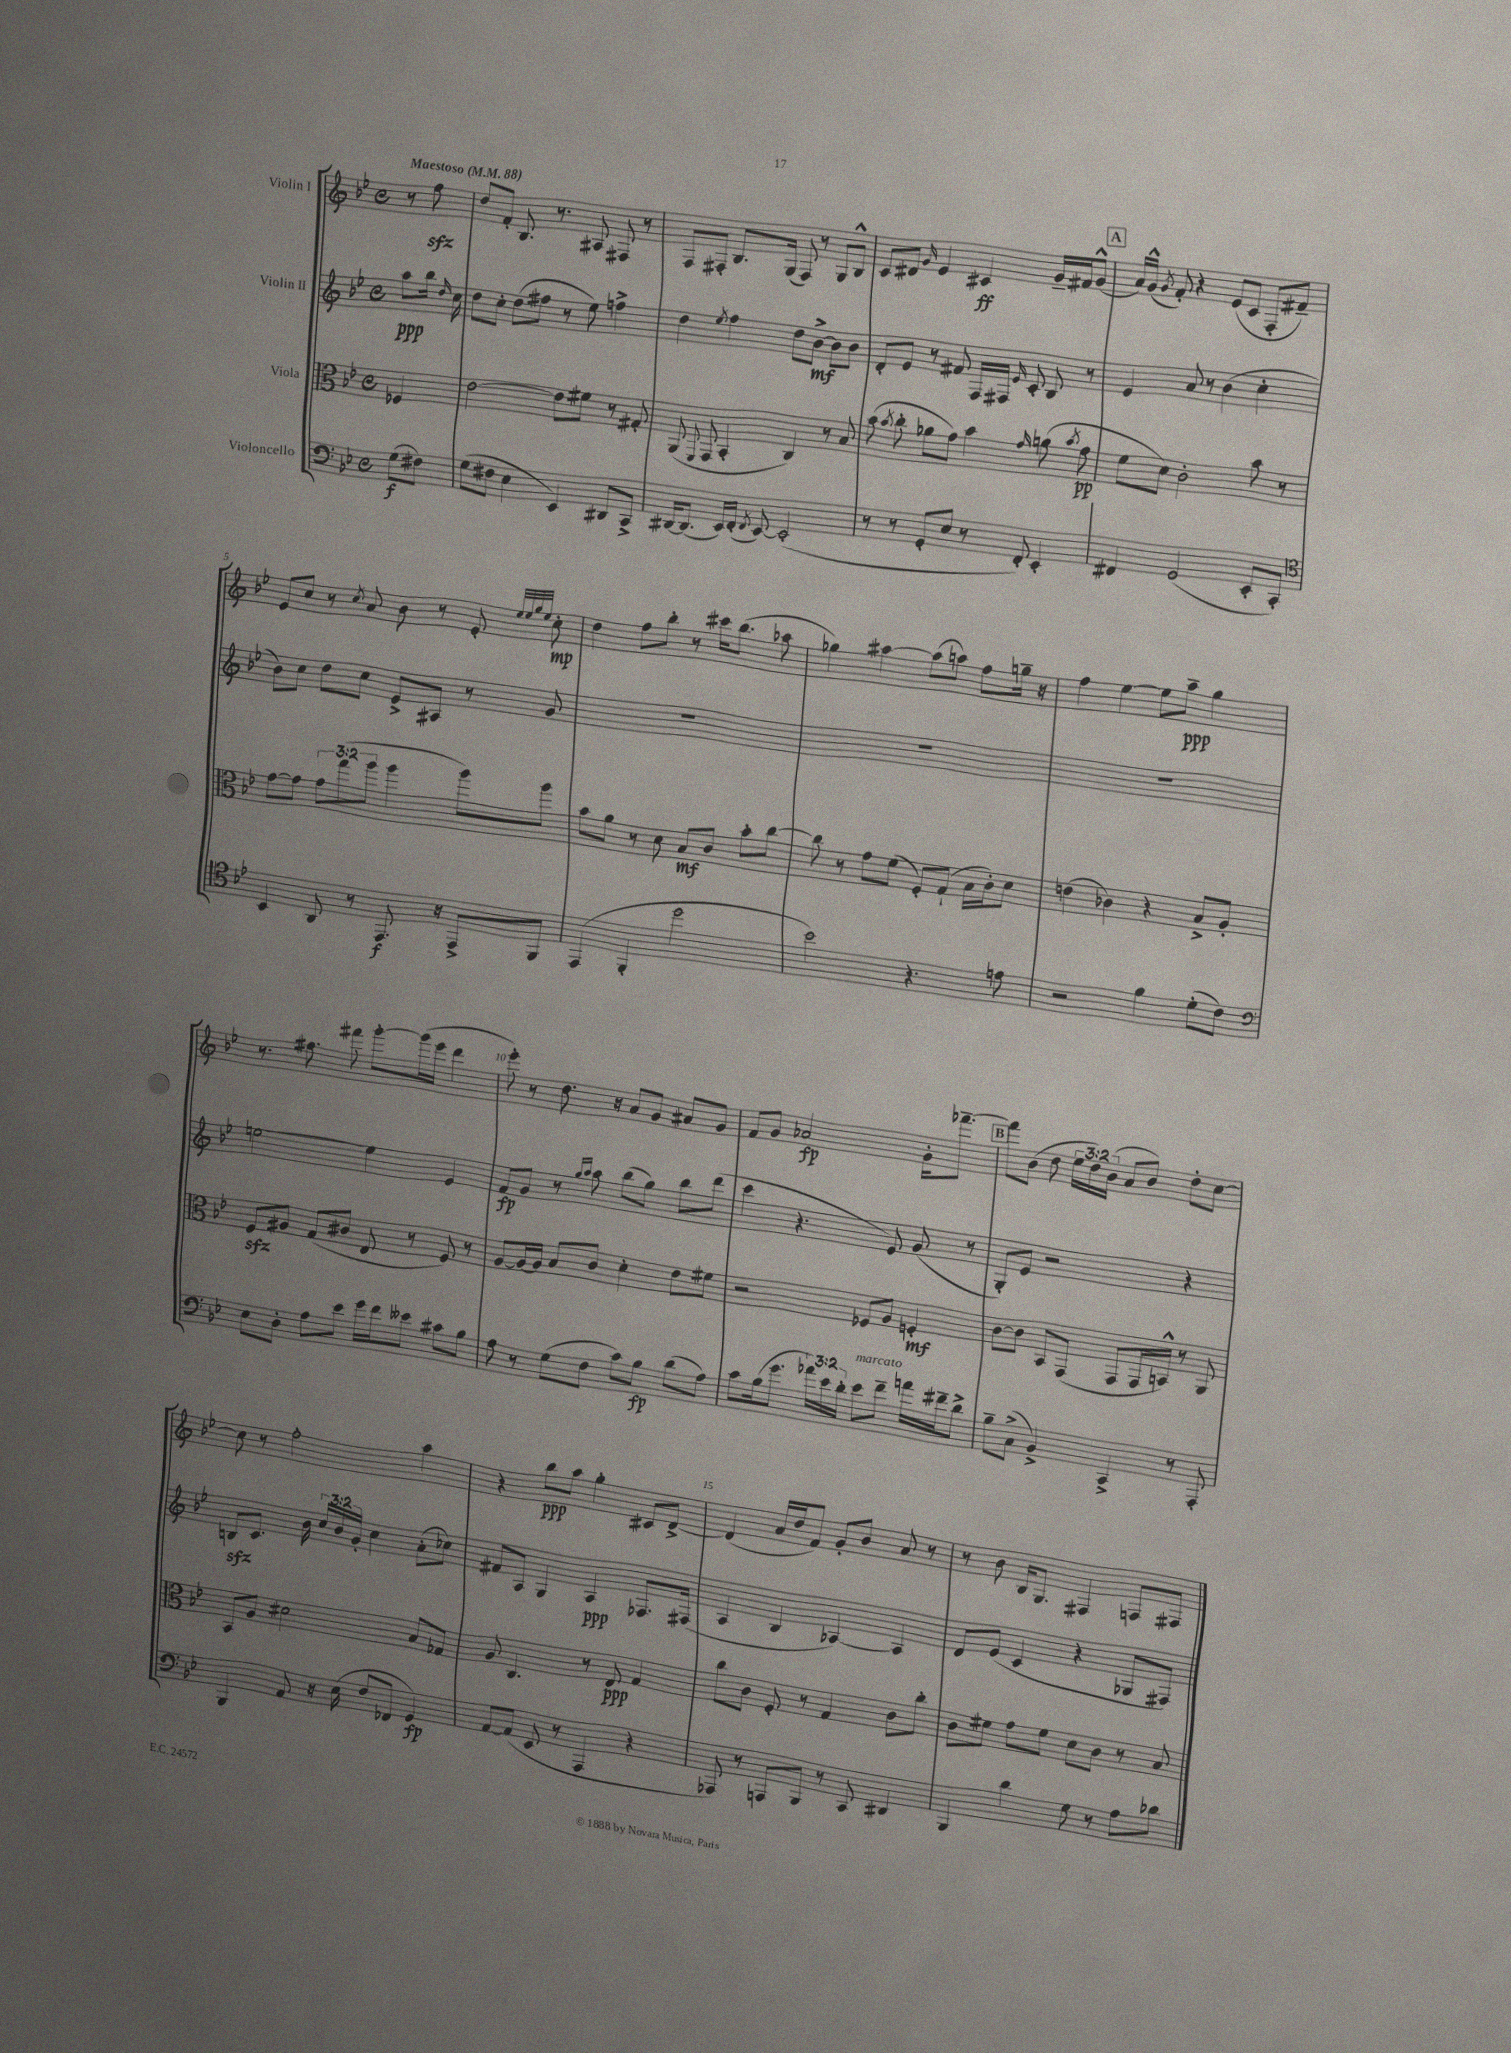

**kern	**dynam	**kern	**dynam	**kern	**dynam	**kern	**dynam
*part4	*part4	*part3	*part3	*part2	*part2	*part1	*part1
*staff4	*staff4	*staff3	*staff3	*staff2	*staff2	*staff1	*staff1
*I"Violoncello	*	*I"Viola	*	*I"Violin II	*	*I"Violin I	*
*clefF4	*	*clefC3	*	*clefG2	*	*clefG2	*
*k[b-e-]	*	*k[b-e-]	*	*k[b-e-]	*	*k[b-e-]	*
*M4/4	*	*M4/4	*	*M4/4	*	*M4/4	*
*met(c)	*	*met(c)	*	*met(c)	*	*met(c)	*
*MM88	*	*MM88	*	*MM88	*	*MM88	*
=	=	=	=	=	=	=	=
!	!	!	!	!	!	!LO:TX:a:B:t=Maestoso	!
(8G\L	f	4F-X/	.	8aa\L	ppp	8r	.
8F#X\J)	.	.	.	16bb-\Jk	.	8ffzz\	.
.	.	.	.	16qqdd/	.	.	.
.	.	.	.	16cc\	.	.	.
=1	=1	=1	=1	=1	=1	=1	=1
(8G\L	.	[2e-\	.	8dd\L	.	8dd/L	.
8F#X\J	.	.	.	8cc'\J	.	8f'/J	.
4E-\	.	.	.	(8dd\L	.	8.B-/	.
.	.	.	.	8ff#X\J	.	.	.
.	.	.	.	.	.	8.r	.
4EE-/)	.	8e-\L]	.	8r	.	.	.
.	.	8f#X\J	.	8ee-\)	.	8A#X/	.
8DD#X/L	.	8r	.	4ffn^\	.	8F#X/	.
8CC^/J	.	8G#X'/	.	.	.	8r	.
=2	=2	=2	=2	=2	=2	=2	=2
[16DD#X/KL	.	(8AA/	.	4dd\	.	8F/L	.
(8.DD#/J]	.	.	.	.	.	.	.
.	.	8qqFF/	.	.	.	.	.
.	.	8GG/	.	.	.	8F#X'/J	.
.	.	.	.	8qee-/	.	.	.
16EE-/LL)	.	4BB-'/	.	4ff\	.	8.B-/L	.
(16FF'/JJ	.	.	.	.	.	.	.
8qFF/	.	.	.	.	.	.	.
[8EE-/)	.	.	.	.	.	.	.
.	.	.	.	.	.	(16G/Jk	.
(2EE-'/]	.	4C/)	.	8dd\L	.	8F#/)	.
.	.	.	.	[8b-^\J	mf	8r	.
.	.	8r	.	8b-\L]	.	8G/L	.
.	.	8B-/	.	8b-\J	.	8B-^^/J	.
=3	=3	=3	=3	=3	=3	=3	=3
8r	.	(8b-\	.	8d'/L	.	8c/L	.
.	.	8qb-/	.	.	.	.	.
8r	.	8cc'\	.	8e-/J	.	8d#X/J	.
.	.	.	.	.	.	16qqg/	.
8GG'/L	.	8a-X\L	.	8r	.	4e-/	.
8E-/J	.	8g\J)	.	8f#X/	.	.	.
8r	.	4b-\	.	16F/LL	.	4c#X/	ff
.	.	.	.	16F#X/JJ	.	.	.
.	.	.	.	16qqe-/	.	.	.
8FF'/)	.	.	.	8c'/	.	.	.
.	.	16qqg/	.	.	.	.	.
4EE-'/	.	(8an\	.	8B-/	.	16g~/LL	.
.	.	.	.	.	.	16f#X/J	.
.	.	8qb-/	.	.	.	.	.
.	.	8g\	pp	8r	.	(8g^^/J	.
!!LO:REH:place=s1:t=A
=4	=4	=4	=4	=4	=4	=4	=4
4FF#X/	.	8f\L	.	4e-/	.	16a/LL)	.
.	.	.	.	.	.	(16g^^/JJ	.
.	.	.	.	.	.	8qg/	.
.	.	8d\J)	.	.	.	8f'/)	.
(2GG/	.	2c'\	.	8a/	.	4r	.
.	.	.	.	8r	.	.	.
.	.	.	.	(4b-\	.	(8e-/L	.
.	.	.	.	.	.	8c/J	.
8EE-'/L	.	8b-\	.	4cc'\	.	8F'/L	.
8CC'/J)	.	8r	.	.	.	8f#X~/J)	.
!!LO:LB:g=z
=5	=5	=5	=5	=5	=5	=5	=5
*clefC4	*	*	*	*	*	*	*
4BB-/	.	[8g\L	.	8b-\L)	.	8e-/L	.
.	.	8g\J]	.	8cc\J	.	8cc/J	.
8AA/	.	12g\L	.	8dd\L	.	8r	.
.	.	(12gg\	.	.	.	.	.
.	.	.	.	.	.	8qcc/	.
8r	.	.	.	8cc\J	.	8a/	.
.	.	12aa\J	.	.	.	.	.
8.EE-/	f	4aa\	.	8e-^/L	.	8b-\	.
.	.	.	.	8A#X/J	.	8r	.
16r	.	.	.	.	.	.	.
8EE-^/L	.	8aa\L)	.	8r	.	8e-'/	.
.	.	.	.	.	.	32qqee-/LLL	.
.	.	.	.	.	.	32qqee-/	.
.	.	.	.	.	.	32qqgg/	.
.	.	.	.	.	.	32qqee-/JJJ	.
8FF/J	.	8aa\J	.	8g/	.	8cc'\	mp
=6	=6	=6	=6	=6	=6	=6	=6
(4EE-/	.	8b-\L	.	1r	.	4dd\	.
.	.	8a\J	.	.	.	.	.
4FF'/	.	8r	.	.	.	8ff\L	.
.	.	8d\	.	.	.	8bb-'\J	.
2dd\	.	8B-/L	mf	.	.	8r	.
.	.	8c/J	.	.	.	16ccc#X\KL	.
.	.	.	.	.	.	(8.bb-\J	.
.	.	8b-'\L	.	.	.	.	.
.	.	[8cc\J	.	.	.	8aa-X\	.
=7	=7	=7	=7	=7	=7	=7	=7
2b-\)	.	8cc\]	.	1r	.	4gg-X\)	.
.	.	8r	.	.	.	.	.
.	.	8g\L	.	.	.	[4aa#X\	.
.	.	(8f\J	.	.	.	.	.
4.r	.	8F'/L)	.	.	.	(8aa#\L]	.
.	.	(8G`/J	.	.	.	8aan\J)	.
.	.	16B-\LL	.	.	.	8ff\L	.
.	.	16c'\J)	.	.	.	.	.
8en\	.	8d\J	.	.	.	16ggn~\Jk	.
.	.	.	.	.	.	16r	.
=8	=8	=8	=8	=8	=8	=8	=8
2r	.	(4en\	.	1r	.	4ff\	.
.	.	4c-X\)	.	.	.	[4ee-\	.
4f\	.	4r	.	.	.	8ee-\L]	.
.	.	.	.	.	.	8aa~\J	ppp
(8d'\L	.	8B-^/L	.	.	.	4gg\	.
8c\J)	.	8A'/J	.	.	.	.	.
!!LO:LB:g=z
=9	=9	=9	=9	=9	=9	=9	=9
*clefF4	*	*	*	*	*	*	*
8E-\L	.	8Fzz/L	.	[2een\	.	8.r	.
8D'\J	.	8A#X/J	.	.	.	.	.
.	.	.	.	.	.	8.ff#X\	.
8A\L	.	(8G/L	.	.	.	.	.
8e-\J	.	8c#X/J	.	.	.	8fff#X\	.
16g\LL	.	8E-/	.	4ee\]	.	[8ggg'\L	.
16f\J	.	.	.	.	.	.	.
8e--X\J	.	8r	.	.	.	(16ggg\L]	.
.	.	.	.	.	.	16eee-\JJ	.
8c#X\L	.	8F/)	.	4e-/	.	4ddd\	.
8B-\J	.	8r	.	.	.	.	.
=10	=10	=10	=10	=10	=10	=10	=10
8A\	.	[8A/L	.	8f/L	fp	8eee-'\)	.
8r	.	16A/L_	.	8g/J	.	8r	.
.	.	16A/JJ]	.	.	.	.	.
(8G\L	.	8B-/L	.	8r	.	8.dd\	.
.	.	.	.	16qqgg/LL	.	.	.
.	.	.	.	16qqaa/JJ	.	.	.
8F\J	.	8c/J	.	8aa\	.	.	.
.	.	.	.	.	.	16r	.
8c\L)	.	4d'\	.	(8bb-\L	.	8a/L	.
8B-\J	fp	.	.	8gg\J)	.	8g/J	.
(8d\L	.	8e-\L	.	8bb-\L	.	8a#X/L	.
8A\J)	.	8f#X\J	.	(8ddd\J	.	8g/J	.
=11	=11	=11	=11	=11	=11	=11	=11
8c\L	.	2r	.	4ccc\	.	8f/L	.
(16B-\k	.	.	.	.	.	8g/J	.
8.g\J	.	.	.	.	.	.	.
.	.	.	.	4.r	.	2a-X/	fp
24a-X\LL)	.	.	.	.	.	.	.
24e-\	.	.	.	.	.	.	.
24d'\JJ	.	.	.	.	.	.	.
!LO:TX:a:i:t=marcato	!	!	!	!	!	!	!
8e-\L	.	8F-X/L	.	.	.	.	.
8f~\J	.	8A/J	.	8e-/)	.	.	.
16an\LL	.	4Fn'/	mf	(8g/	.	16g'\KL	.
16f#X~\J	.	.	.	.	.	[8.fff-X~\J	.
8d^\J	.	.	.	8r	.	.	.
!!LO:REH:place=s1:t=B
=12	=12	=12	=12	=12	=12	=12	=12
8B-~\L	.	[8c\L	.	8G'/L)	.	8fff-\L]	.
(8C^\J	.	8c\J]	.	8e-/J	.	(8b-\J	.
4BB-^/)	.	8BB-/L	.	2r	.	8dd\	.
.	.	(8GG/J	.	.	.	24ee-\LL	.
.	.	.	.	.	.	24dd\)	.
.	.	.	.	.	.	(24b-\JJ	.
4CC^/	.	8GG/L	.	.	.	8a/L	.
.	.	16GG/L	.	.	.	8b-/J)	.
.	.	16BBn^^/JJ)	.	.	.	.	.
8r	.	8r	.	4r	.	8dd'\L	.
8AAA'/	.	8AA/	.	.	.	[8cc\J	.
!!LO:LB:g=z
=13	=13	=13	=13	=13	=13	=13	=13
4BBB-/	.	8BB-/L	.	8Bnzz/L	.	8cc\]	.
.	.	8A/J	.	8.c/J	.	8r	.
8AA/	.	2d#X\	.	.	.	2ff'\	.
.	.	.	.	16b-\	.	.	.
16r	.	.	.	24cc/LL	.	.	.
.	.	.	.	24b-/	.	.	.
(16E-\	.	.	.	.	.	.	.
.	.	.	.	24g'/JJ	.	.	.
8F/L	.	.	.	4cc\	.	.	.
8FF-X/J	.	.	.	.	.	.	.
4GG/)	fp	8B-/L	.	(8a'\L	.	4aa\	.
.	.	8G-X/J	.	8cc-X\J)	.	.	.
=14	=14	=14	=14	=14	=14	=14	=14
[8AA/L	.	8A/	.	8f#X/L	.	4r	.
(8AA/J]	.	4.C/	.	8A/J	.	.	.
8EE-/	.	.	.	4G/	.	8bb-\L	ppp
8r	.	.	.	.	.	8aa\J	.
4AAA/	.	8r	.	4A/	ppp	4gg'\	.
.	.	8E-/	ppp	.	.	.	.
4r	.	4G/	.	8.F-X/L	.	8c#X/L	.
.	.	.	.	.	.	[8d^/J	.
.	.	.	.	(16F#X/Jk	.	.	.
=15	=15	=15	=15	=15	=15	=15	=15
8AAA-X/)	.	8cc\L	.	4A/	.	(4d/]	.
8r	.	8c\J	.	.	.	.	.
8AAAn/L	.	8F'/	.	4B-/	.	16a/LL	.
.	.	.	.	.	.	16dd/J	.
8BBB-/J	.	8r	.	.	.	8f/J)	.
8r	.	4G/	.	[4A-X/)	.	8g'/L	.
8CC/	.	.	.	.	.	8b-/J	.
4DD#X/	.	8c\L	.	4A-/]	.	8a/	.
.	.	8cc'\J	.	.	.	8r	.
=16	=16	=16	=16	=16	=16	=16	=16
4BBB-/	.	8c\L	.	8d/L	.	8r	.
.	.	8f#X\J	.	(8e-/J	.	8b-\	.
4d\	.	8g\L	.	4c/	.	16B-/KL	.
.	.	.	.	.	.	8.G/J	.
.	.	8f#\J	.	.	.	.	.
8G\	.	8d\L	.	4r	.	4F#X/	.
8r	.	8c\J	.	.	.	.	.
8A\L	.	8r	.	8G-X/L	.	8Fn/L	.
8d-X\J	.	8B-/	.	8F#X/J)	.	8F#X/J	.
==	==	==	==	==	==	==	==
*-	*-	*-	*-	*-	*-	*-	*-
